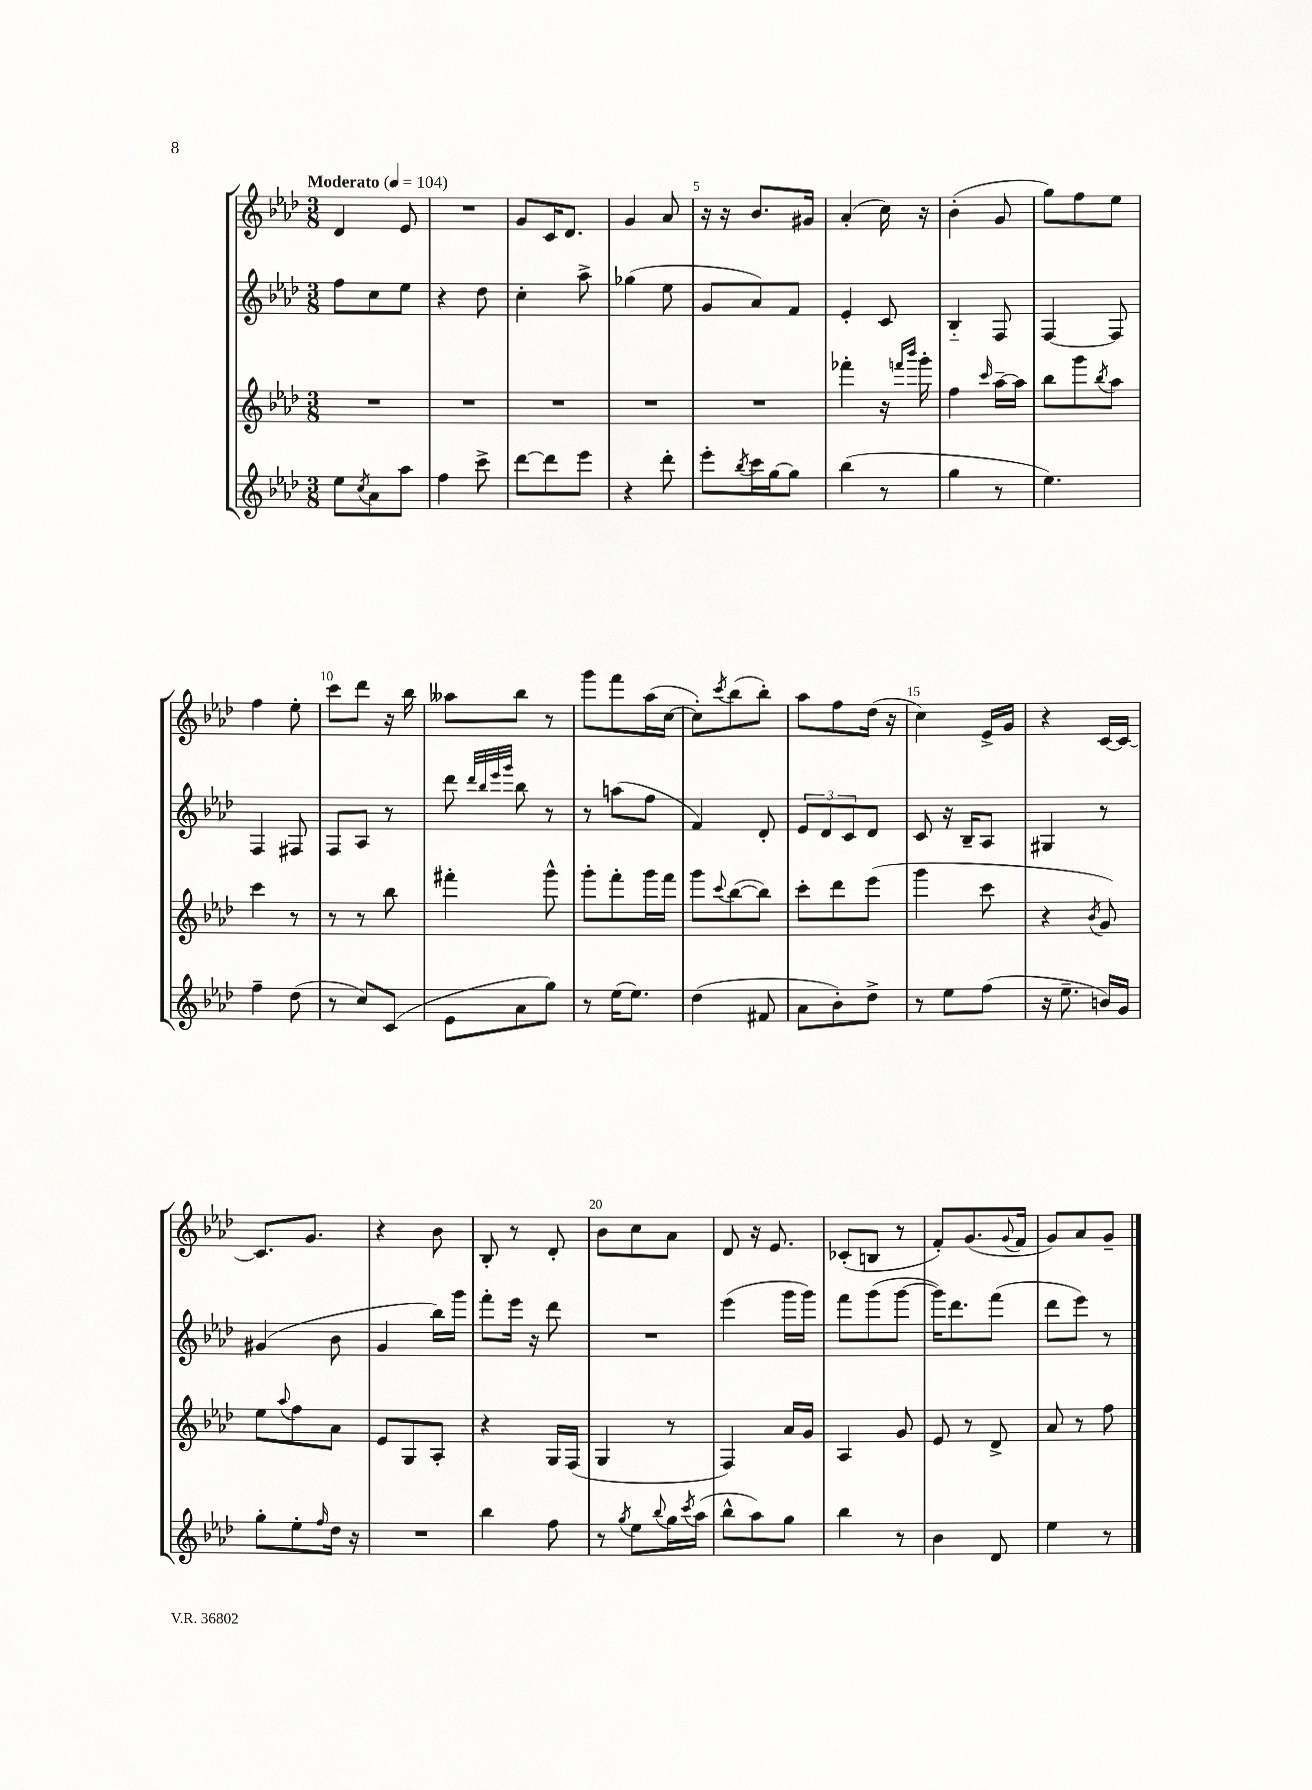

**kern	**kern	**kern	**kern
*staff4	*staff3	*staff2	*staff1
*clefG2	*clefG2	*clefG2	*clefG2
*k[b-e-a-d-]	*k[b-e-a-d-]	*k[b-e-a-d-]	*k[b-e-a-d-]
*M3/8	*M3/8	*M3/8	*M3/8
*MM104	*MM104	*MM104	*MM104
8ee-	4.r	8ff	4d-
8qcc	.	.	.
8a-	.	8cc	.
8aa-	.	8ee-	8e-
=	=	=	=
4ff	4.r	4r	4.r
8ccc^	.	8dd-	.
=	=	=	=
[8ddd-	4.r	4cc'	8g
8ddd-]	.	.	16c
.	.	.	8.d-
8eee-	.	8aa-^	.
=	=	=	=
4r	4.r	(4gg-	4g
8ddd-'	.	8ee-	8a-
=	=	=	=
8eee-'	4.r	8g	16r
.	.	.	16r
8qbb-	.	.	.
16ccc	.	8a-)	8.b-
[16gg	.	.	.
8gg]	.	8f	.
.	.	.	16g#
=	=	=	=
(4bb-	4fff-'	4e-'	(4a-'
8r	16r	8c	16cc)
.	16qqfff	.	.
.	16qqbbb-	.	.
.	16ggg'	.	16r
=	=	=	=
4gg	4ff	4B-'~	(4b-'
.	16qqccc	.	.
8r	[16aa-~	8F	8g
.	16aa-]	.	.
=	=	=	=
4.ee-)	8bb-	[4F	8gg)
.	8ggg	.	8ff
.	8qbb-	.	.
.	8aa-	8F]	8ee-
=	=	=	=
4ff~	4ccc	4F	4ff
(8dd-	8r	8F#	8ee-'
=	=	=	=
8r	8r	8F	8ccc
8cc)	8r	8A-	8ddd-
(8c	8bb-	8r	16r
.	.	.	16bb-
=	=	=	=
8e-	4fff#'	8ddd-	8aa--
.	.	32qqddd-	.
.	.	32qqbb-	.
.	.	32qqeee-	.
.	.	32qqggg	.
8a-	.	8bb-	8bb-
8gg)	8ggg^^	8r	8r
=	=	=	=
8r	8ggg'	8r	8ggg
(16ee-	8fff'	(8aa	8fff
8.ee-)	.	.	.
.	16ggg	8ff	(16aa-
.	16fff	.	[16cc
=	=	=	=
(4dd-	8ggg	4f)	8cc'])
.	8qqccc	.	8qccc
.	([8bb-	.	(8bb-
8f#	8bb-])	8d-'	8bb-')
=	=	=	=
8a-	8ccc'	12e-	8aa-
.	.	12d-	.
8b-')	8ddd-	.	8ff
.	.	12c	.
8dd-^	(8eee-	8d-	(16dd-
.	.	.	16r
=	=	=	=
8r	4ggg	8c	4cc)
8ee-	.	16r	.
.	.	16B-~	.
(8ff	8ccc	8A-	16e-^
.	.	.	16g
=	=	=	=
16r	4r	4G#	4r
8.ee-~	.	.	.
.	8qb-	.	.
16b)	8g)	8r	[16c
16g	.	.	16c_
=	=	=	=
8gg'	8ee-	(4g#	8.c]
.	8qqaa-	.	.
8ee-'	8ff	.	.
.	.	.	8.g
16qqff	.	.	.
16dd-	8a-	8b-	.
16r	.	.	.
=	=	=	=
4.r	8e-	4g	4r
.	8G	.	.
.	8A-'	16bb-)	8b-
.	.	16ggg	.
=	=	=	=
4bb-	4r	8fff'	8B-'
.	.	16eee-	8r
.	.	16r	.
8ff	16G	8ddd-	8d-'
.	(16F	.	.
=	=	=	=
8r	4G	4.r	8b-
8qgg	.	.	.
8ee-	.	.	8cc
8qqbb-	.	.	.
16gg	8r	.	8a-
8qccc	.	.	.
(16aa-	.	.	.
=	=	=	=
8bb-^^	4F)	(4eee-	8d-
8aa-)	.	.	16r
.	.	.	8.e-
8gg	16a-	16ggg	.
.	16g	16ggg)	.
=	=	=	=
4bb-	4A-	8fff	(8c-'
.	.	(8ggg	8B
8r	8g	[8ggg	8r
=	=	=	=
4b-	8e-	16ggg])	8f')
.	.	8.ddd-	.
.	8r	.	(8.g
8d-	8d-^	(8fff	.
.	.	.	8qqg
.	.	.	16f
=	=	=	=
4ee-	8a-	8ddd-	8g)
.	8r	8eee-)	8a-
8r	8ff	8r	8g~
==	==	==	==
*-	*-	*-	*-
